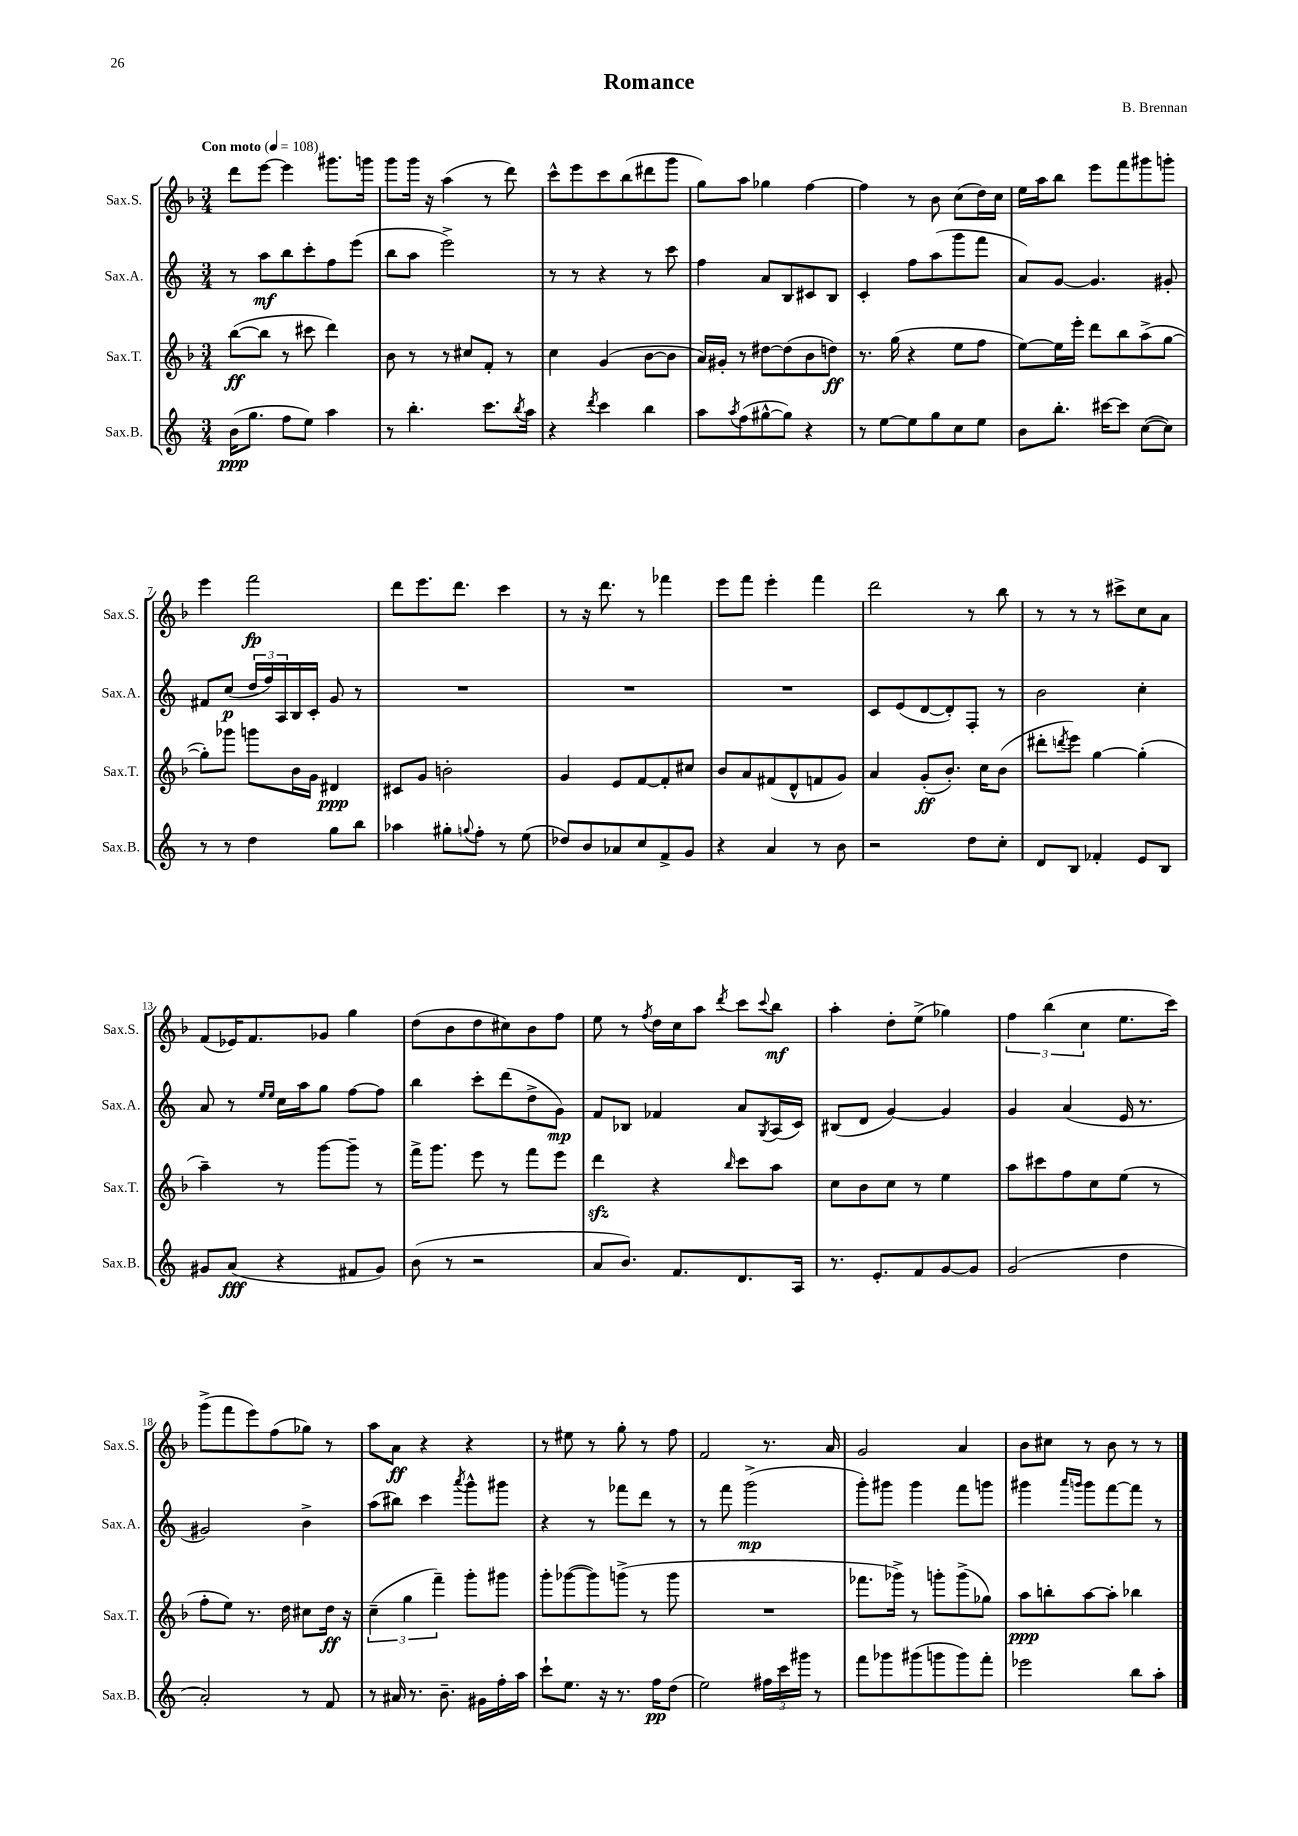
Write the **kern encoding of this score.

**kern	**dynam	**kern	**dynam	**kern	**dynam	**kern	**dynam
*part4	*part4	*part3	*part3	*part2	*part2	*part1	*part1
*staff4	*staff4	*staff3	*staff3	*staff2	*staff2	*staff1	*staff1
*I"Sax.B.	*	*I"Sax.T.	*	*I"Sax.A.	*	*I"Sax.S.	*
*I'Sax.B.	*	*I'Sax.T.	*	*I'Sax.A.	*	*I'Sax.S.	*
*clefG2	*	*clefG2	*	*clefG2	*	*clefG2	*
*k[]	*	*k[b-]	*	*k[]	*	*k[b-]	*
*M3/4	*	*M3/4	*	*M3/4	*	*M3/4	*
*MM108	*	*MM108	*	*MM108	*	*MM108	*
=1	=1	=1	=1	=1	=1	=1	=1
!	!	!	!	!	!	!LO:TX:a:B:t=Con moto	!
(16b\KL	ppp	([8bb-\L	ff	8r	.	8ddd\L	.
8.gg\J	.	.	.	.	.	.	.
.	.	8bb-\J]	.	8aa\L	mf	[8eee\J	.
8ff\L	.	8r	.	8bb\	.	4eee\]	.
8ee\J)	.	8ccc#X\	.	8ccc'\	.	.	.
4aa\	.	4ddd\)	.	8ff\	.	8.ggg#X\L	.
.	.	.	.	(8eee\J	.	.	.
.	.	.	.	.	.	16gggn\Jk	.
=2	=2	=2	=2	=2	=2	=2	=2
8r	.	8b-\	.	8bb\L	.	8ggg\L	.
4.bb'\	.	8r	.	8aa\J	.	16ggg\Jk	.
.	.	.	.	.	.	16r	.
.	.	8r	.	2eee^\)	.	(4aa\	.
.	.	8cc#X/L	.	.	.	.	.
8.ccc\L	.	8f'/J	.	.	.	8r	.
.	.	8r	.	.	.	8ddd\)	.
8qbb/	.	.	.	.	.	.	.
16aa\Jk	.	.	.	.	.	.	.
=3	=3	=3	=3	=3	=3	=3	=3
4r	.	4cc\	.	8r	.	8ccc^^\L	.
.	.	.	.	8r	.	8eee\	.
8qddd/	.	.	.	.	.	.	.
4ccc\	.	(4g/	.	4r	.	8ccc\	.
.	.	.	.	.	.	(8bb-\	.
4bb\	.	[8b-\L	.	8r	.	8ddd#X\	.
.	.	8b-\J]	.	8ccc\	.	8ggg\J	.
=4	=4	=4	=4	=4	=4	=4	=4
8aa\L	.	16a/LL)	.	4ff\	.	8gg\L)	.
.	.	16g#X'/JJ	.	.	.	.	.
8qaa/	.	.	.	.	.	.	.
(8ff\	.	8r	.	.	.	8aa\J	.
[8gg#X^^\	.	[8dd#X\L	.	8a/L	.	4gg-X\	.
8gg#\J])	.	(8dd#\]	.	8B/	.	.	.
4r	.	8b-\	.	8c#X/	.	[4ff\	.
.	.	8ddn\J)	ff	8B/J	.	.	.
=5	=5	=5	=5	=5	=5	=5	=5
8r	.	8.r	.	4c'/	.	4ff\]	.
[8ee\L	.	.	.	.	.	.	.
.	.	(16gg\	.	.	.	.	.
8ee\]	.	4r	.	8ff\L	.	8r	.
8gg\	.	.	.	(8aa\	.	8b-\	.
8cc\	.	8ee\L	.	8ggg\	.	(8cc\L	.
8ee\J	.	8ff\J	.	8fff\J	.	16dd\L)	.
.	.	.	.	.	.	16cc\JJ	.
=6	=6	=6	=6	=6	=6	=6	=6
8b\L	.	[8ee\L)	.	8a/L)	.	16ee\LL	.
.	.	.	.	.	.	16aa\J	.
8.bb'\J	.	16ee\L]	.	[8g/J	.	8bb-\J	.
.	.	16eee'\JJ	.	.	.	.	.
.	.	8ddd\L	.	4.g/]	.	8eee\L	.
[16ccc#X\KL	.	.	.	.	.	.	.
8ccc#\J]	.	8bb-\	.	.	.	8fff\	.
([8cc\L	.	(8aa^\	.	.	.	8ggg#X\	.
8cc\J])	.	[8gg\J	.	8g#X'/	.	8gggn'\J	.
!!LO:LB:g=z
=7	=7	=7	=7	=7	=7	=7	=7
8r	.	8gg'\L])	.	8f#X/L	.	4eee\	.
8r	.	8ggg-X\J	.	(8cc/J	p	.	.
4dd\	.	8gggn\L	.	24dd/LL	.	2fff\	fp
.	.	.	.	24ff/)	.	.	.
.	.	.	.	24A/	.	.	.
.	.	16b-\L	.	16B/	.	.	.
.	.	16g\JJ	.	16c'/JJ	.	.	.
8gg\L	.	4d#X/	ppp	8g/	.	.	.
8bb\J	.	.	.	8r	.	.	.
=8	=8	=8	=8	=8	=8	=8	=8
4aa-X\	.	8c#X/L	.	2.r	.	8ddd\L	.
.	.	8g/J	.	.	.	8.eee\	.
8gg#X'\L	.	2bn'\	.	.	.	.	.
.	.	.	.	.	.	8.ddd\J	.
8qqggn/	.	.	.	.	.	.	.
8ff'\J	.	.	.	.	.	.	.
8r	.	.	.	.	.	4ccc\	.
(8ee\	.	.	.	.	.	.	.
=9	=9	=9	=9	=9	=9	=9	=9
8dd-X/L)	.	4g/	.	2.r	.	8r	.
8b/	.	.	.	.	.	16r	.
.	.	.	.	.	.	8.ddd\	.
8a-X/	.	8e/L	.	.	.	.	.
8cc/	.	[8f/	.	.	.	8r	.
8f^/	.	8f'/]	.	.	.	4fff-X\	.
8g/J	.	8cc#X/J	.	.	.	.	.
=10	=10	=10	=10	=10	=10	=10	=10
4r	.	8b-/L	.	2.r	.	8eee\L	.
.	.	8a/	.	.	.	8fff\J	.
4a/	.	(8f#X/	.	.	.	4eee'\	.
.	.	8d^^/	.	.	.	.	.
8r	.	8fn/	.	.	.	4fff\	.
8b\	.	8g/J)	.	.	.	.	.
=11	=11	=11	=11	=11	=11	=11	=11
2r	.	4a/	.	8c/L	.	2ddd\	.
.	.	.	.	(8e/	.	.	.
.	.	(8g'/L	ff	[8d/	.	.	.
.	.	8.b-'/J)	.	8d'/])	.	.	.
8dd\L	.	.	.	8F'/J	.	8r	.
.	.	16cc\KL	.	.	.	.	.
8cc'\J	.	(8b-\J	.	8r	.	8bb-\	.
=12	=12	=12	=12	=12	=12	=12	=12
8d/L	.	8ddd#X'\L	.	2b\	.	8r	.
.	.	8qdddn/	.	.	.	.	.
8B/J	.	8eee\J)	.	.	.	8r	.
4f-X'/	.	[4gg\	.	.	.	8r	.
.	.	.	.	.	.	8ccc#X^\L	.
8e/L	.	(4gg'\]	.	4cc'\	.	8cc\	.
8B/J	.	.	.	.	.	8a\J	.
!!LO:LB:g=z
=13	=13	=13	=13	=13	=13	=13	=13
8g#X/L	.	4aa~\)	.	8a/	.	(8f/L	.
(8a/J	fff	.	.	8r	.	16e-X/K)	.
.	.	.	.	.	.	8.f/	.
.	.	.	.	16qqee/LL	.	.	.
.	.	.	.	16qqee/JJ	.	.	.
4r	.	8r	.	16cc\LL	.	.	.
.	.	.	.	16aa\J	.	.	.
.	.	[8ggg\L	.	8gg\J	.	8g-X/J	.
8f#X/L	.	8ggg~\J]	.	[8ff\L	.	4gg\	.
8g#/J)	.	8r	.	8ff\J]	.	.	.
=14	=14	=14	=14	=14	=14	=14	=14
(8b\	.	16fff^\KL	.	4bb\	.	(8dd\L	.
.	.	8.ggg\J	.	.	.	.	.
8r	.	.	.	.	.	8b-\	.
2r	.	8eee\	.	8ccc'\L	.	8dd\	.
.	.	8r	.	(8ddd\	.	8cc#X\)	.
.	.	8fff\L	.	8dd^\	.	8b-\	.
.	.	8eee\J	.	8g\J)	mp	8ff\J	.
=15	=15	=15	=15	=15	=15	=15	=15
8a/L	.	4dddzz\	.	8f/L	.	8ee\	.
8.b/J)	.	.	.	8B-X/J	.	8r	.
.	.	.	.	.	.	8qff/	.
.	.	4r	.	4f-X/	.	16dd\LL	.
8.f/L	.	.	.	.	.	16cc\J	.
.	.	.	.	.	.	8aa\J	.
.	.	16qqbb-/	.	.	.	8qddd/	.
8.d/	.	8ccc\L	.	8a/L	.	8ccc\L	.
.	.	.	.	8qG/	.	8qqccc/	.
.	.	8aa\J	.	(16A/L	.	8bb-\J	mf
16A/Jk	.	.	.	16c/JJ)	.	.	.
=16	=16	=16	=16	=16	=16	=16	=16
8.r	.	8cc\L	.	(8B#X/L	.	4aa'\	.
.	.	8b-\	.	8d/J	.	.	.
8.e'/L	.	.	.	.	.	.	.
.	.	8cc\J	.	[4g/)	.	8dd'\L	.
8f/	.	8r	.	.	.	(8ee^\J	.
[8g/	.	4ee\	.	4g/]	.	4gg-X\)	.
8g/J]	.	.	.	.	.	.	.
=17	=17	=17	=17	=17	=17	=17	=17
(2g/	.	8aa\L	.	4g/	.	6ff\	.
.	.	8ccc#X\	.	.	.	.	.
.	.	.	.	.	.	(6bb-\	.
.	.	8ff\	.	(4a/	.	.	.
.	.	.	.	.	.	6cc\	.
.	.	8cc\	.	.	.	.	.
4dd\	.	(8ee\J	.	16e/	.	8.ee\L	.
.	.	.	.	8.r	.	.	.
.	.	8r	.	.	.	.	.
.	.	.	.	.	.	16ccc\Jk)	.
!!LO:LB:g=z
=18	=18	=18	=18	=18	=18	=18	=18
2a'/)	.	8ff'\L	.	2g#X/)	.	(8ggg^\L	.
.	.	8ee\J)	.	.	.	8fff\	.
.	.	8.r	.	.	.	8eee\)	.
.	.	.	.	.	.	(8ff\	.
.	.	16dd\	.	.	.	.	.
8r	.	8cc#X\L	.	4b^\	.	8gg-X\J)	.
8f/	.	16dd\Jk	ff	.	.	8r	.
.	.	16r	.	.	.	.	.
=19	=19	=19	=19	=19	=19	=19	=19
8r	.	(6cc~\	.	(8aa\L	.	8aa\L	.
16a#X/	.	.	.	8bb#X\J)	.	8a\J	ff
.	.	6gg\	.	.	.	.	.
8.r	.	.	.	.	.	.	.
.	.	.	.	4ccc\	.	4r	.
.	.	6fff~\)	.	.	.	.	.
8.b~\	.	.	.	.	.	.	.
.	.	.	.	8qaaa/	.	.	.
.	.	8ggg'\L	.	8ggg^^\L	.	4r	.
16g#X\LL	.	.	.	.	.	.	.
16ff'\	.	8ggg#X\J	.	8ggg#X\J	.	.	.
16aa\JJ	.	.	.	.	.	.	.
=20	=20	=20	=20	=20	=20	=20	=20
8ccc`\L	.	8ggg'\L	.	4r	.	8r	.
8.ee\J	.	([8ggg-X\	.	.	.	8ee#X\	.
.	.	8ggg-\])	.	8r	.	8r	.
16r	.	.	.	.	.	.	.
8.r	.	(8gggn^\J	.	8fff-X\L	.	8gg'\	.
.	.	8r	.	8ddd\J	.	8r	.
16ff\KL	pp	.	.	.	.	.	.
(8dd\J	.	8ggg\	.	8r	.	8ff\	.
=21	=21	=21	=21	=21	=21	=21	=21
2ee\)	.	2.r	.	8r	.	2f/	.
.	.	.	.	8fff\	.	.	.
.	.	.	.	(2ggg^\	mp	.	.
24ff#X\LL	.	.	.	.	.	8.r	.
24ccc\	.	.	.	.	.	.	.
24ggg#X\JJ	.	.	.	.	.	.	.
8r	.	.	.	.	.	.	.
.	.	.	.	.	.	16a/	.
=22	=22	=22	=22	=22	=22	=22	=22
8fff\L	.	8.fff-X\L	.	8ggg'\L)	.	2g/	.
8ggg-X\	.	.	.	8ggg#X\J	.	.	.
.	.	16ggg-X^\Jk)	.	.	.	.	.
(8ggg#X\	.	8r	.	4ggg#\	.	.	.
8gggn\	.	8gggn'\L	.	.	.	.	.
8ggg\)	.	(8ggg^\	.	8fff\L	.	4a/	.
8fff'\J	.	8gg-X\J)	.	8gggn\J	.	.	.
=23	=23	=23	=23	=23	=23	=23	=23
2eee-X\	.	8aa\L	ppp	4ggg#X\	.	8b-\L	.
.	.	8bbn'\	.	.	.	8cc#X\J	.
.	.	.	.	16qqaaa/LL	.	.	.
.	.	.	.	16qqgggn/JJ	.	.	.
.	.	[8aa\	.	8ggg\L	.	8r	.
.	.	8aa'\J]	.	[8fff\	.	8b-\	.
8bb\L	.	4bb-X\	.	8fff\J]	.	8r	.
8aa'\J	.	.	.	8r	.	8r	.
==	==	==	==	==	==	==	==
*-	*-	*-	*-	*-	*-	*-	*-
